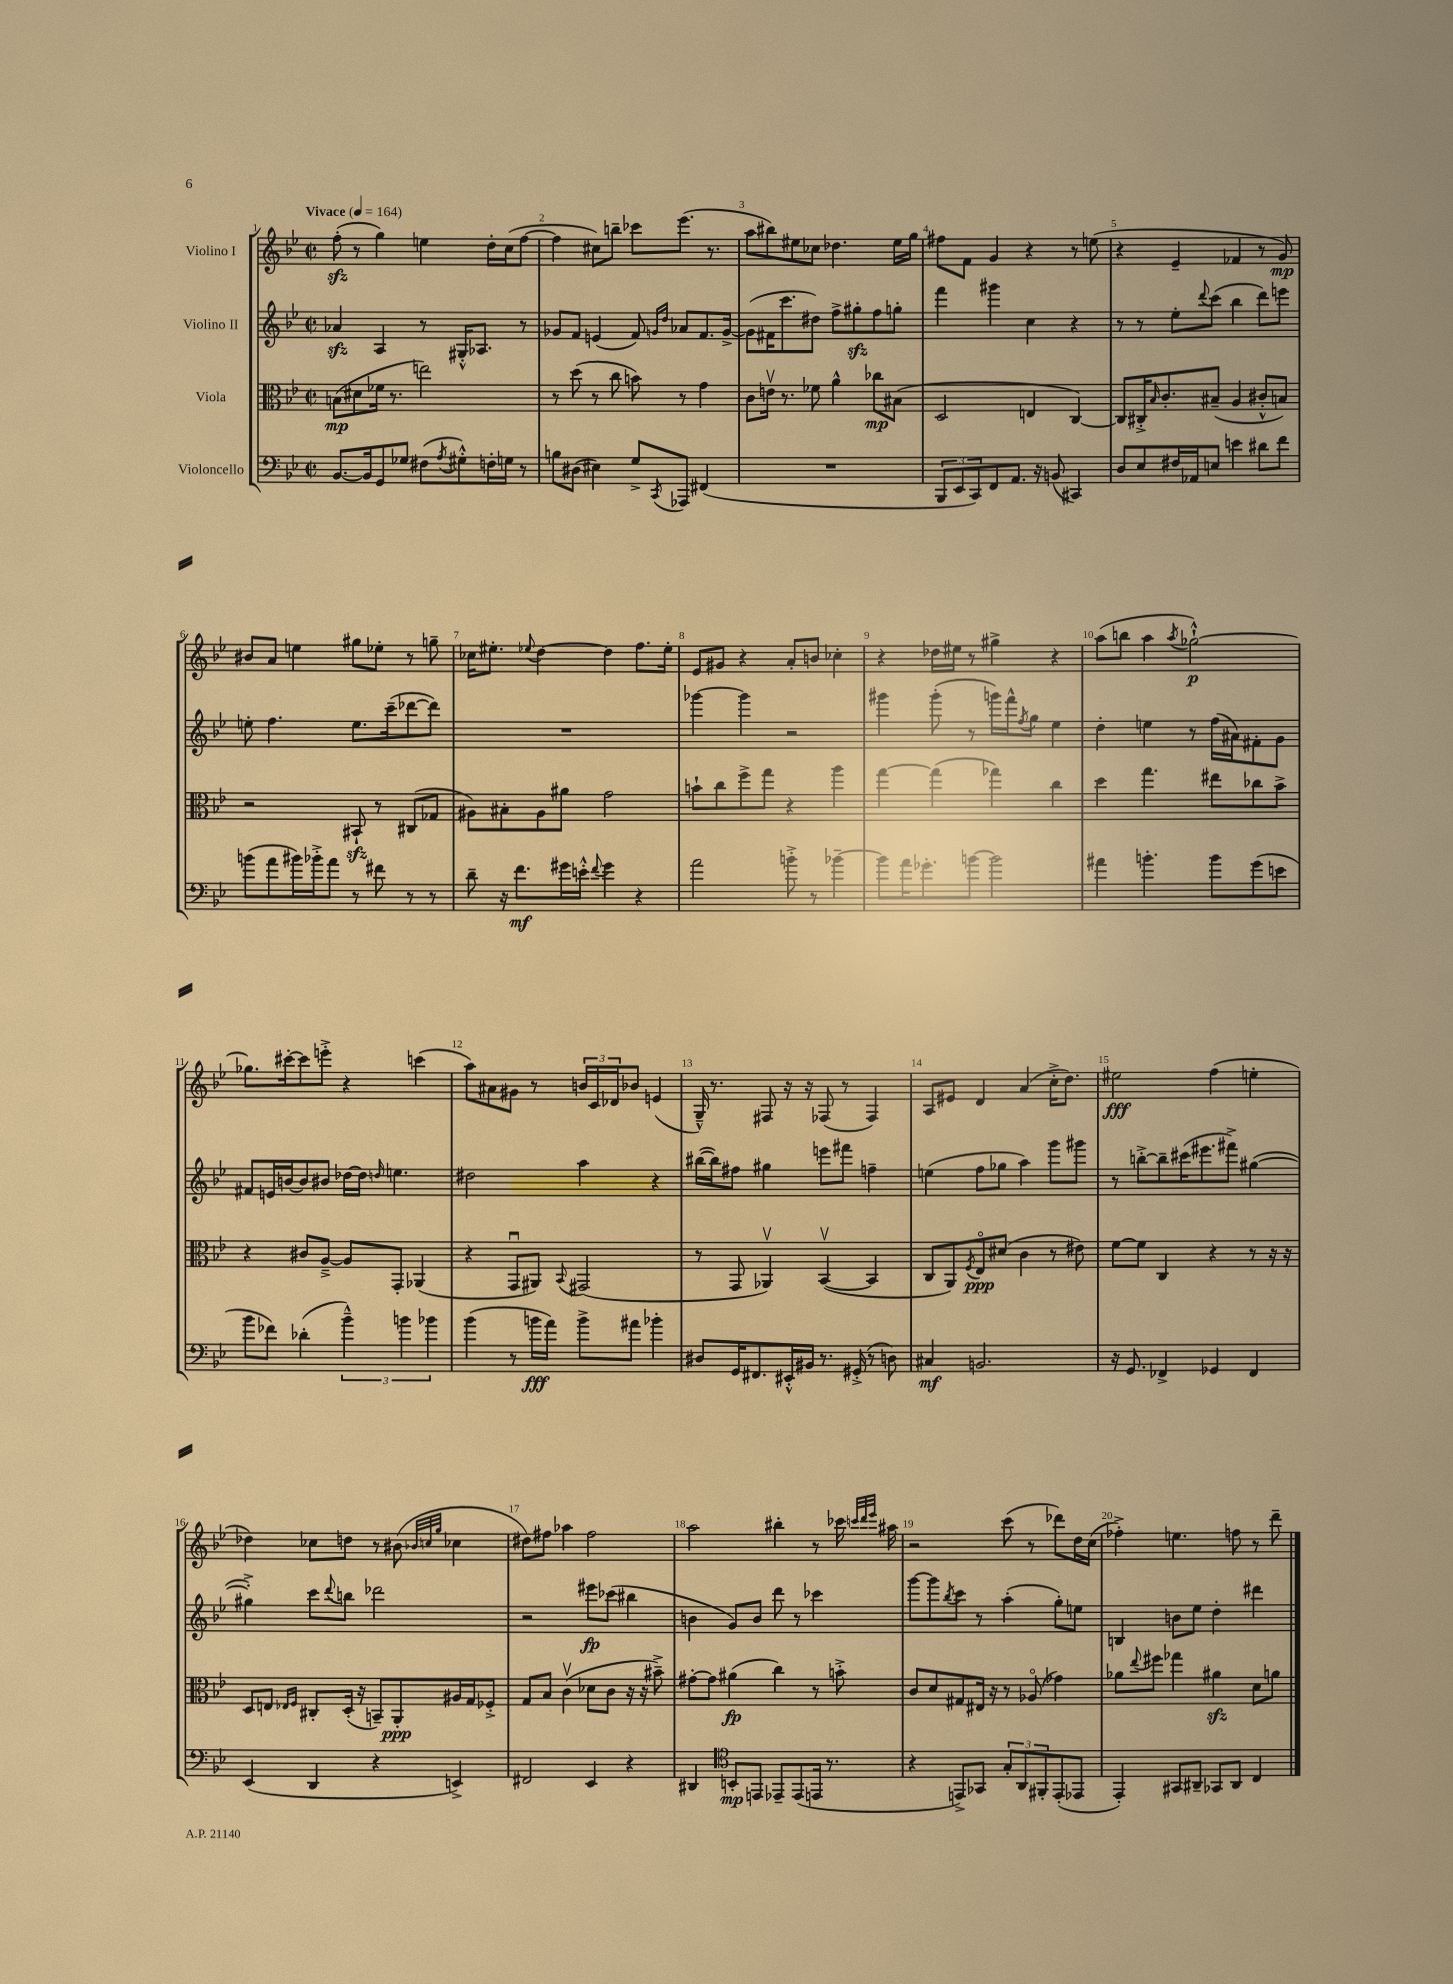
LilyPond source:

<<
\new StaffGroup <<
\new Staff = "s0" \with { instrumentName = "Violino I" } {
    \clef treble \key bes \major \defaultTimeSignature \time 2/2 \tempo "Vivace" 4 = 164
    f''8-.\sfz( r8 g''4) e''4 d''16-. c''16( f''8~ |
    f''4 cis''8) b''8-- ces'''8 ees'''8.( r8. |
    a''8 bis''8) eis''8 ces''8 des''4. eis''16 g''16 |
    fis''8 f'8 g'4 r4 r8 e''8( |
    r4 ees'4-- fes'4 r8 g'8\mp) |
    bis'8 a'8 e''4 gis''8 ees''8-. r8 g''8-- |
    ces''16 eis''8.-. \appoggiatura { ees''8 } d''4~ d''4 f''8. ees''16-. |
    ees'8 gis'8 r4 a'8-. b'8 ces''4-. |
    r4 des''16 eis''16 r8 gis''4-> r4 |
    a''8( b''8 a''4 \acciaccatura { a''8 } ges''2~-!-^\p) |
    ges''8. cis'''16~-. cis'''8 e'''8-.-> r4 c'''4( |
    a''8) ais'8 gis'8 r8 \tuplet 3/2 { b'16 c'16 des'16 } bes'8 e'4( |
    g16---^) r8. fis8 r16 r16 fes8( r8 fes4) |
    a8 eis'8 d'4 a'4( c''16-.-> d''8.) |
    eis''2\fff f''4( e''4-. |
    des''4) ces''8 d''8 r8 bis'8( \grace { bes'32 c''32 g''32 } ces''4 |
    dis''8) fis''8 aes''4 fis''2 |
    a''2 bis''4-. r8 ces'''16 \grace { c'''32 d'''32 ees'''32 } ais''16 |
    r2 c'''8( r8 des'''8) d''16 c''16( |
    fes''4-.->) e''4. f''8 r8 d'''8-- \bar "|." |
}
\new Staff = "s1" \with { instrumentName = "Violino II" } {
    \clef treble \key bes \major \defaultTimeSignature \time 2/2
    aes'4\sfz a4 r8 gis16-.-^ aes8. r8 |
    ges'8 f'8 e'4( f'8) \grace { g'16 d''16 } aes'8 f'8. g'16~-> |
    g'8( fis'16 c'''8. dis''8) f''8-> gis''8-.\sfz f''8 g''8-. |
    f'''4 gis'''4 c''4 r4 |
    r8 r8 ees''8-. \appoggiatura { d'''8 } c'''8( bes''4 d'''8) e'''8 |
    e''8-. f''4. e''8. c'''16--( des'''8~ des'''8) |
    R1 |
    ges'''4~ ges'''4 r2 |
    gis'''4 gis'''8-.( r8 g'''16) f'''16-^ \acciaccatura { f''8 } g''8 ees''4 |
    d''4-. e''4 r8 f''16( ais'16) fis'8-. g'8 |
    fis'8 e'16 b'16~ b'8 bis'8 des''16~ des''16 \grace { d''16 } e''4. |
    dis''2 a''4 r4 |
    bis''16~( bis''16) fis''8 gis''4 e'''8 fis'''8 f''4-- |
    e''4( f''8 ges''8 a''4) g'''8 gis'''8 |
    r8 b''8~-.-> b''8-- cis'''16( eis'''8. fis'''8->) gis''4~( |
    gis''4-.->) c'''8 \appoggiatura { d'''8 } b''8 des'''2 |
    r2 eis'''8\fp ces'''8( bis''4 |
    b'4 g'8) b'8 d'''8 r8 ces'''4 |
    g'''8~ g'''8 \acciaccatura { bes''8 } c'''8 r8 a''4-.( g''8-.) e''8 |
    b4 b'8 ees''8 d''4-. dis'''4 \bar "|." |
}
\new Staff = "s2" \with { instrumentName = "Viola" } {
    \clef alto \key bes \major \defaultTimeSignature \time 2/2
    b8\mp( dis'8 fes'16 r8. e''2) |
    r8 d''8( r8 c''8 b'8) r8 g'4 |
    c'8 e'16\upbow r8. fes'8 a'4-^ ces''8\mp bis8( |
    d2 e4 c4~) |
    c8 cis16-.-> \grace { bes16 } c'8.-. bis8--( a4 cis'8-.-^ b8) |
    r2 bis,8-!\sfz r8 cis8( ges8 |
    ais8) bis8-. ais8 ais'8 g'2 |
    b'8-! c''8 f''8-> g''8 r4 a''4 |
    g''4~ g''4( ges''4) c''4 |
    d''4 g''4. eis''8 ces''8 bes'8-> |
    r4 cis'8 a8~---> a8 g,8-. aes,4( |
    r4 g,8\downbow ais,8) \appoggiatura { bes,8 } gis,2( |
    r8 g,8 aes,4\upbow) bes,4~\upbow( bes,4 |
    c8 a,8) \acciaccatura { f8 } ees8\flageolet\ppp dis'8( c'4 r8 eis'8) |
    f'8~ f'8 c4 r4 r8 r16 r16 |
    d8 e8 \grace { ees16 f16 } cis8-. d16-.( r16 b,8--) a,8-.\ppp ais16 g16 fes8-.-> |
    g8 bes8 c'4\upbow( des'8 c'8 r16 r16 bis'8--->) |
    gis'8~-. gis'8 ais'4\fp( c''4) r8 b'8-.-> |
    c'8 d'8 gis8 eis16 r16 r8 aes8\flageolet( ges'4) |
    aes'8 \appoggiatura { ees''8 } fis''8 ges''4 ais'4\sfz d'8 a'8 \bar "|." |
}
\new Staff = "s3" \with { instrumentName = "Violoncello" } {
    \clef bass \key bes \major \defaultTimeSignature \time 2/2
    bes,8.~ bes,16 g,8 ges8 fis8( \acciaccatura { a8 } gis8-.-^) f16-. g16 r8 |
    b8 dis8( eis4) g8-> \acciaccatura { c,8 } aes,,8 fis,4( |
    R1 |
    \tuplet 3/2 { bes,,8 ees,8 c,8) } f,8 a,8. r16 b,8( cis,4) |
    d8 ees8 fis16 aes,16 e8 e'4 dis'8 f'8 |
    b'8( a'8 bis'16) bes'16-.-> a'8 r8 fis'8 r8 r8 |
    d'8-- r16 f'8.\mf gis'16 e'16-.-^ \appoggiatura { f'8 } gis'4 r4 |
    a'2 b'8-.-> r8 bes'4~-- |
    bes'8 a'16 ges'8.-. b'8~ b'2 |
    ais'4 b'4.-. b'8 g'8( e'8 |
    bes'8 fes'8) des'4-.( \tuplet 3/2 { bes'4---^) b'4 bes'4 } |
    bes'4( r8 b'16\fff a'16) b'8-> ais'8 bes'4-. |
    dis8 g,16 fis,8. eis,16-.-^ bis,16 r8. gis,16-.->( r8 d8) |
    cis4\mf b,2. |
    r16 g,8. fes,4-> ges,4 fes,4 |
    ees,4( d,4 r4 e,4->) |
    fis,2 ees,4 r4 |
    dis,4 \clef tenor b,8-.\mp e,8 ees,8-- ees,8( e,16 r8. |
    r4 e,8->) ges,8 \tuplet 3/2 { g8-. a,8 fis,8-. } e,8-.( ees,8 |
    ees,4-.) gis,8 ais,8-- ges,8 ais,8 c4 \bar "|." |
}
>>
>>
\layout { \context { \Score \override BarNumber.break-visibility = ##(#f #t #t) barNumberVisibility = #all-bar-numbers-visible } }
